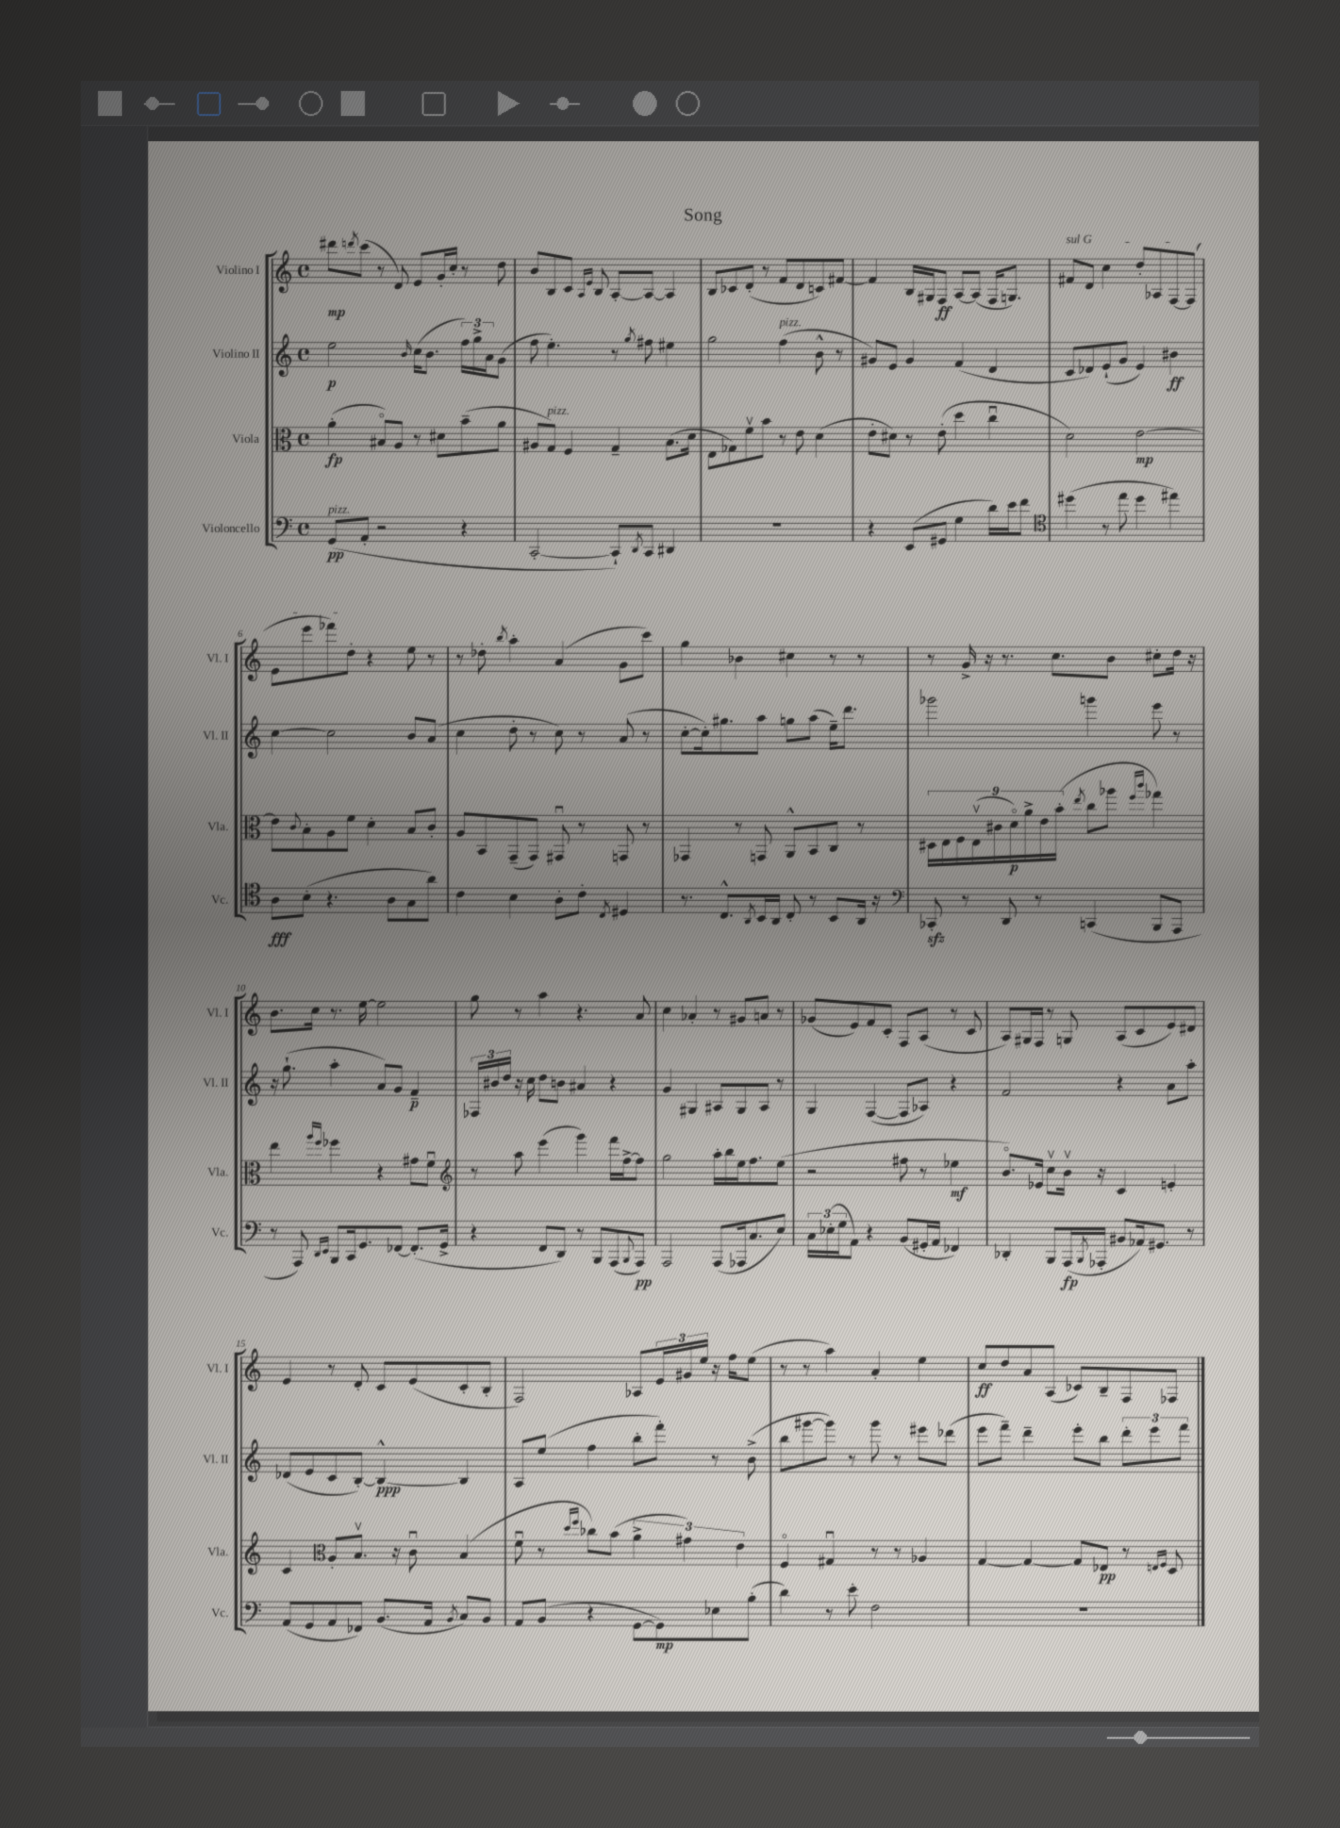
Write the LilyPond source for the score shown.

\header { title = "Song" }
<<
\new StaffGroup <<
\new Staff = "s0" \with { instrumentName = "Violino I" shortInstrumentName = "Vl. I" } {
    \clef treble \key c \major \defaultTimeSignature \time 4/4
    dis'''8\mp \acciaccatura { d'''8 } c'''8( r8 d'8) e'8 g'16-. c''16-. r8 d''8 |
    b'8 b8 c'8 \grace { a16 e'16 } b8 a8~-. a8~ a4 |
    b8 ces'8 d'8-.( r8 f'8 d'8 c'8) fis'8~ |
    fis'4 b16 gis16 f8\ff a8~ a8( f16 g8.) |
    \once \override TextSpanner.bound-details.left.text = \markup { \italic "sul G" } fis'8\startTextSpan d'8 c''4 d''8-. aes8 f8~ f8( |
    e'8 e'''8 fes'''8) d''8-.\stopTextSpan r4 e''8 r8 |
    r8 des''8-. \acciaccatura { b''8 } a''4-. a'4( g'8 c'''8) |
    g''4 bes'4 cis''4 r8 r8 |
    r8 g'16-> r16 r8. c''8. b'8 cis''8-. d''16 r16 |
    b'8. c''16 r8. e''16~ e''2 |
    g''8 r8 a''4 r4. a'8 |
    c''4 aes'4-. r8 gis'8 a'8 r8 |
    ges'8( e'8) f'8 c'8-. f8 a8( r8 c'8 |
    a8) gis16 f16 r8 g8 a8( c'8 e'8) dis'8 |
    e'4 r8 d'8-. c'8 e'8( c'8-. b8-. |
    f2) aes8 \tuplet 3/2 { e'16 gis'16 e''16 } r16 f''16 e''8( |
    r8 r8 a''4) a'4-. e''4 |
    c''8\ff d''8 a'8 a8( ces'8) b8-- f8 fes8 \bar "|." |
}
\new Staff = "s1" \with { instrumentName = "Violino II" shortInstrumentName = "Vl. II" } {
    \clef treble \key c \major \defaultTimeSignature \time 4/4
    e''2\p \grace { b'16 } c''16( b'8. \tuplet 3/2 { f''16) g''16-> a'16 } g'8( |
    f''8 e''4.-.) r8 \acciaccatura { g''8 } fis''8 eis''4 |
    g''2 f''4^\markup { \italic "pizz." }( b'8-^ r8 |
    gis'8) e'8 gis'4 f'4( d'4 |
    c'8 des'8) e'8-!( g'8 e'4) bis'4\ff |
    c''4~ c''2 b'8 a'8( |
    c''4 d''8-. r8 c''8) r8 a'8( r8 |
    c''8~-. c''16-.) gis''8. a''8 g''8 a''8( e''16--) d'''8. |
    ges'''2 g'''4 e'''8 r8 |
    r16 g''8.-!( a''4-. a'8) g'8 f'4--\p |
    \tuplet 3/2 { fes16 bis'16 d''16 } r16 c''16 d''8 b'8 ais'4 r4 |
    g'4 gis4 ais8 gis8 ais8 r8 |
    g4 f4~( f8 aes8) r4 |
    f'2 r4 a'8 a''8-. |
    des'8( e'8 c'8 b8~-.) b4~-^\ppp b4 |
    a8 e''8( f''4 b''8-. f'''8-.) r8 b'8->( |
    b''8 gis'''8~ gis'''8) r8 gis'''8 r8 eis'''8 des'''8( |
    e'''8 f'''8--) d'''4-- e'''8-. b''8 \tuplet 3/2 { d'''8-. e'''8 f'''8 } \bar "|." |
}
\new Staff = "s2" \with { instrumentName = "Viola" shortInstrumentName = "Vla." } {
    \clef alto \key c \major \defaultTimeSignature \time 4/4
    a'4-.\fp( bis8\flageolet) a8 r8 dis'8 b'8--( a'8 |
    ais8 g8^\markup { \italic "pizz." }) f4 g4-- b8.( d'16 |
    e8 ges8) f'8\upbow b'8 r8 e'8 d'4( |
    e'8-. dis'8) r8 e'8-.( d''4 c''4\downbow |
    d'2) e'2~\mp |
    e'8 \appoggiatura { c'8 } b8-. a8 f'8 d'4-. b8 c'8-. |
    a8 b,8 g,8--( g,8) gis,8\downbow r8 g,8 r8 |
    ges,4 r8 g,8 a,8-^ b,8 c8 r8 |
    \tuplet 9/8 { dis16 e16 f16 e16\upbow( cis'16 d'16\flageolet\p) a'16-> e'16 b'16-.( } \acciaccatura { e''8 } c''8 aes''8 \grace { f''16 c'''16 } ges''4) |
    e''4 \grace { a''16 f''16 } fes''4 r4 gis'8 f'8\downbow |
    \clef treble r8 a''8 e'''4( g'''4) f'''16 f''16~-> f''8 |
    g''2 a''16-. b''16 e''16 f''8. e''8( |
    r2 fis''8 r8 ees''4\mf |
    b'8.\flageolet) ees'16 c''8\upbow b'16\upbow r16 c'4 e'4-. |
    c'4 \clef alto a8-. b8.\upbow r16 c'8\downbow b4( |
    f'8\downbow r8 \grace { d''16 f''16 } ces''8) b'8( \tuplet 3/2 { a'4-> gis'4) e'4 } |
    f4\flageolet gis4\downbow r8 r8 aes4 |
    g4~ g4~ g8 ees8\pp r8 \grace { e16 f16 } d8 \bar "|." |
}
\new Staff = "s3" \with { instrumentName = "Violoncello" shortInstrumentName = "Vc." } {
    \clef bass \key c \major \defaultTimeSignature \time 4/4
    g,8\pp^\markup { \italic "pizz." }( a,8-. r2 r4 |
    c,2~-. c,8-!) \acciaccatura { d,8 } c,8 dis,4 |
    R1 |
    r4 e,8( gis,8 g4 d'16) e'16 f'8 |
    \clef tenor dis''4( r8 e''8 dis''4 eis''4) |
    a8\fff b8-.( r4. a8 g8 a'8) |
    c'4 b4 a8-. c'8-. \acciaccatura { c8 } dis4 |
    r8. c8.-^ \acciaccatura { a,8 } b,16 a,16 c8-. r8 b,8 a,16 r16 |
    \clef bass ces,8-.\sfz r8 d,8 r8 c,4( b,,8 a,,8 |
    r8 a,,8) \grace { d,16 e,16 } b,,8 c,16 g,8. fes,8~ fes,8.-.( g,16-> |
    r4 f,8 d,8) r8 b,,8 a,,8( \appoggiatura { b,,8 } a,,8\pp) |
    a,,2 a,,8( aes,,16 c8. e8) |
    \tuplet 3/2 { c16 ees16-.( g16 } a,8) r4 b,8( gis,16-. a,16 fes,4) |
    des,4-. b,,8 a,,16\fp( \acciaccatura { b,,8 } aes,,16-. bis,8 aes,16) gis,8. r8 |
    a,8( g,8 a,8 fes,8) b,8.( a,16 \acciaccatura { b,8 } c8) b,8 |
    a,8 b,8( r4 g,8~ g,8\mp) ees8 b8-.( |
    d'4) r8 e'8-. f2 |
    R1 \bar "|." |
}
>>
>>
